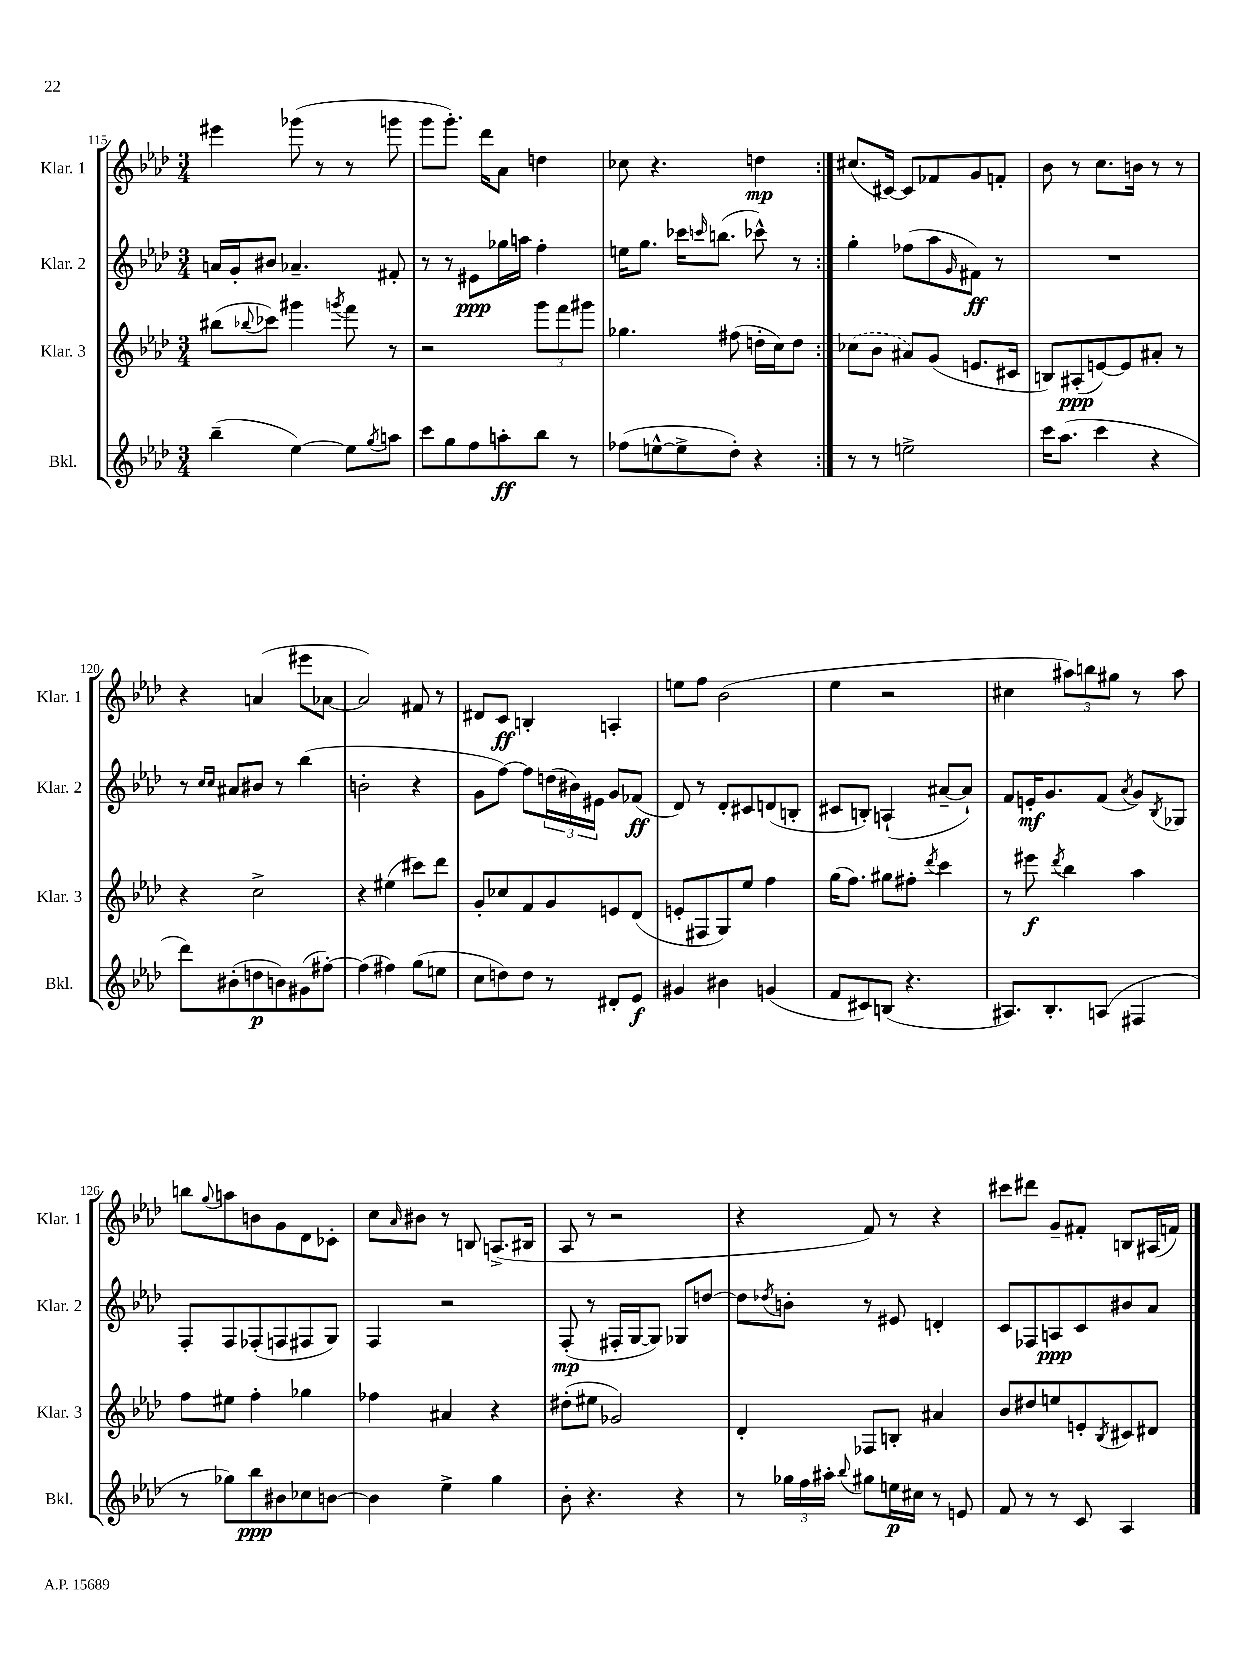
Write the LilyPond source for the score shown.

<<
\new StaffGroup <<
\new Staff = "s0" \with { instrumentName = "Klar. 1" shortInstrumentName = "Klar. 1" } {
    \clef treble \key aes \major \numericTimeSignature \time 3/4
    \repeat volta 2 { eis'''4 ges'''8( r8 r8 g'''8 |
    g'''8 g'''8.-.) des'''16 aes'8 d''4 |
    ces''8 r4. d''4\mp | }
    cis''8.( cis'16~) cis'8 fes'8 g'8 f'8-. |
    bes'8 r8 c''8. b'16 r8 r8 |
    r4 a'4( eis'''8 aes'8~ |
    aes'2) fis'8 r8 |
    dis'8 c'8\ff b4-. a4-. |
    e''8 f''8 bes'2( |
    ees''4 r2 |
    cis''4 \tuplet 3/2 { ais''8) b''8 gis''8 } r8 ais''8 |
    b''8 \appoggiatura { g''8 } a''8 b'8 g'8 des'8 ces'8-. |
    c''8 \grace { aes'16 } bis'8 r8 b8 a8.->( bis16 |
    aes8 r8 r2 |
    r4 f'8) r8 r4 |
    cis'''8 dis'''8 g'8-- fis'8-. b8 ais16( f'16) \bar "|." |
}
\new Staff = "s1" \with { instrumentName = "Klar. 2" shortInstrumentName = "Klar. 2" } {
    \clef treble \key aes \major \numericTimeSignature \time 3/4
    \repeat volta 2 { a'16 g'16-. bis'8 aes'4.-- fis'8-. |
    r8 r8 eis'8\ppp ges''16 a''16 f''4-. |
    e''16 g''8. ces'''16 \grace { c'''16 } b''8.( ces'''8-^) r8 | }
    g''4-. fes''8( aes''8 \grace { g'16 } fis'8\ff) r8 |
    R2. |
    r8 \grace { c''16 c''16 } ais'8 bis'8 r8 bes''4( |
    b'2-. r4 |
    g'8 f''8~) f''8 \tuplet 3/2 { d''16( bis'16) eis'16 } g'8 fes'8\ff( |
    des'8) r8 des'8-. cis'8 d'8( b8-. |
    cis'8 b8-.) a4-!( ais'8~-- ais'8-!) |
    f'8 e'16-.\mf g'8. f'8( \acciaccatura { aes'8 } g'8) \acciaccatura { bes8 } ges8 |
    f8-. f8 fes8-.( f8 fis8 g8) |
    f4 r2 |
    f8-.\mp( r8 fis16-. g16~ g8) ges8 d''8~ |
    d''8 \acciaccatura { des''8 } b'8-. r8 eis'8 d'4-. |
    c'8 fes8 a8\ppp c'8 bis'8 aes'8 \bar "|." |
}
\new Staff = "s2" \with { instrumentName = "Klar. 3" shortInstrumentName = "Klar. 3" } {
    \clef treble \key aes \major \numericTimeSignature \time 3/4
    \repeat volta 2 { bis''8( \appoggiatura { bes''8 } ces'''8) gis'''4 \acciaccatura { g'''8 } f'''8 r8 |
    r2 \tuplet 3/2 { g'''8 f'''8 gis'''8 } |
    ges''4. fis''8( d''16-. c''16) d''8 | }
    \once \slurDashed ces''8( bes'8 ais'8) g'8( e'8. cis'16 |
    b8) ais8-.\ppp( e'8~) e'8 ais'8-. r8 |
    r4 c''2-> |
    r4 eis''4( cis'''8) des'''8 |
    g'8-. ces''8 f'8 g'8 e'8 des'8( |
    e'8-. fis8 g8) ees''8 f''4 |
    g''16( f''8.) gis''8 fis''8-. \acciaccatura { des'''8 } c'''4 |
    r8 eis'''8\f \acciaccatura { des'''8 } bes''4 aes''4 |
    f''8 eis''8 f''4-. ges''4 |
    fes''4 ais'4 r4 |
    dis''8-.( eis''8 ges'2) |
    des'4-. fes8 b8-. ais'4 |
    bes'8 dis''8 e''8 e'8-. \acciaccatura { bes8 } cis'8 dis'8 \bar "|." |
}
\new Staff = "s3" \with { instrumentName = "Bkl." shortInstrumentName = "Bkl." } {
    \clef treble \key aes \major \numericTimeSignature \time 3/4
    \repeat volta 2 { bes''4--( ees''4~) ees''8 \acciaccatura { g''8 } a''8 |
    c'''8 g''8 f''8 a''8-.\ff bes''8 r8 |
    fes''8( e''8~-^ e''8-> des''8-.) r4 | }
    r8 r8 e''2-> |
    c'''16 aes''8.( c'''4 r4 |
    des'''8) bis'8-.( d''8\p b'8) gis'8( fis''8~-.) |
    fis''4( fis''4) g''8( e''8 |
    c''8 d''8) d''8 r8 dis'8-. ees'8\f |
    gis'4 bis'4 g'4( |
    f'8 cis'8) b8( r4. |
    ais8.) bes8.-. a8( fis4 |
    r8 ges''8) bes''8\ppp bis'8 ces''8 b'8~ |
    b'4 ees''4-> g''4 |
    bes'8-. r4. r4 |
    r8 \tuplet 3/2 { ges''16 f''16 ais''16-. } \appoggiatura { bes''8 } gis''8 e''16\p cis''16 r8 e'8 |
    f'8 r8 r8 c'8 aes4 \bar "|." |
}
>>
>>
\layout { \context { \Score currentBarNumber = #115 } }
